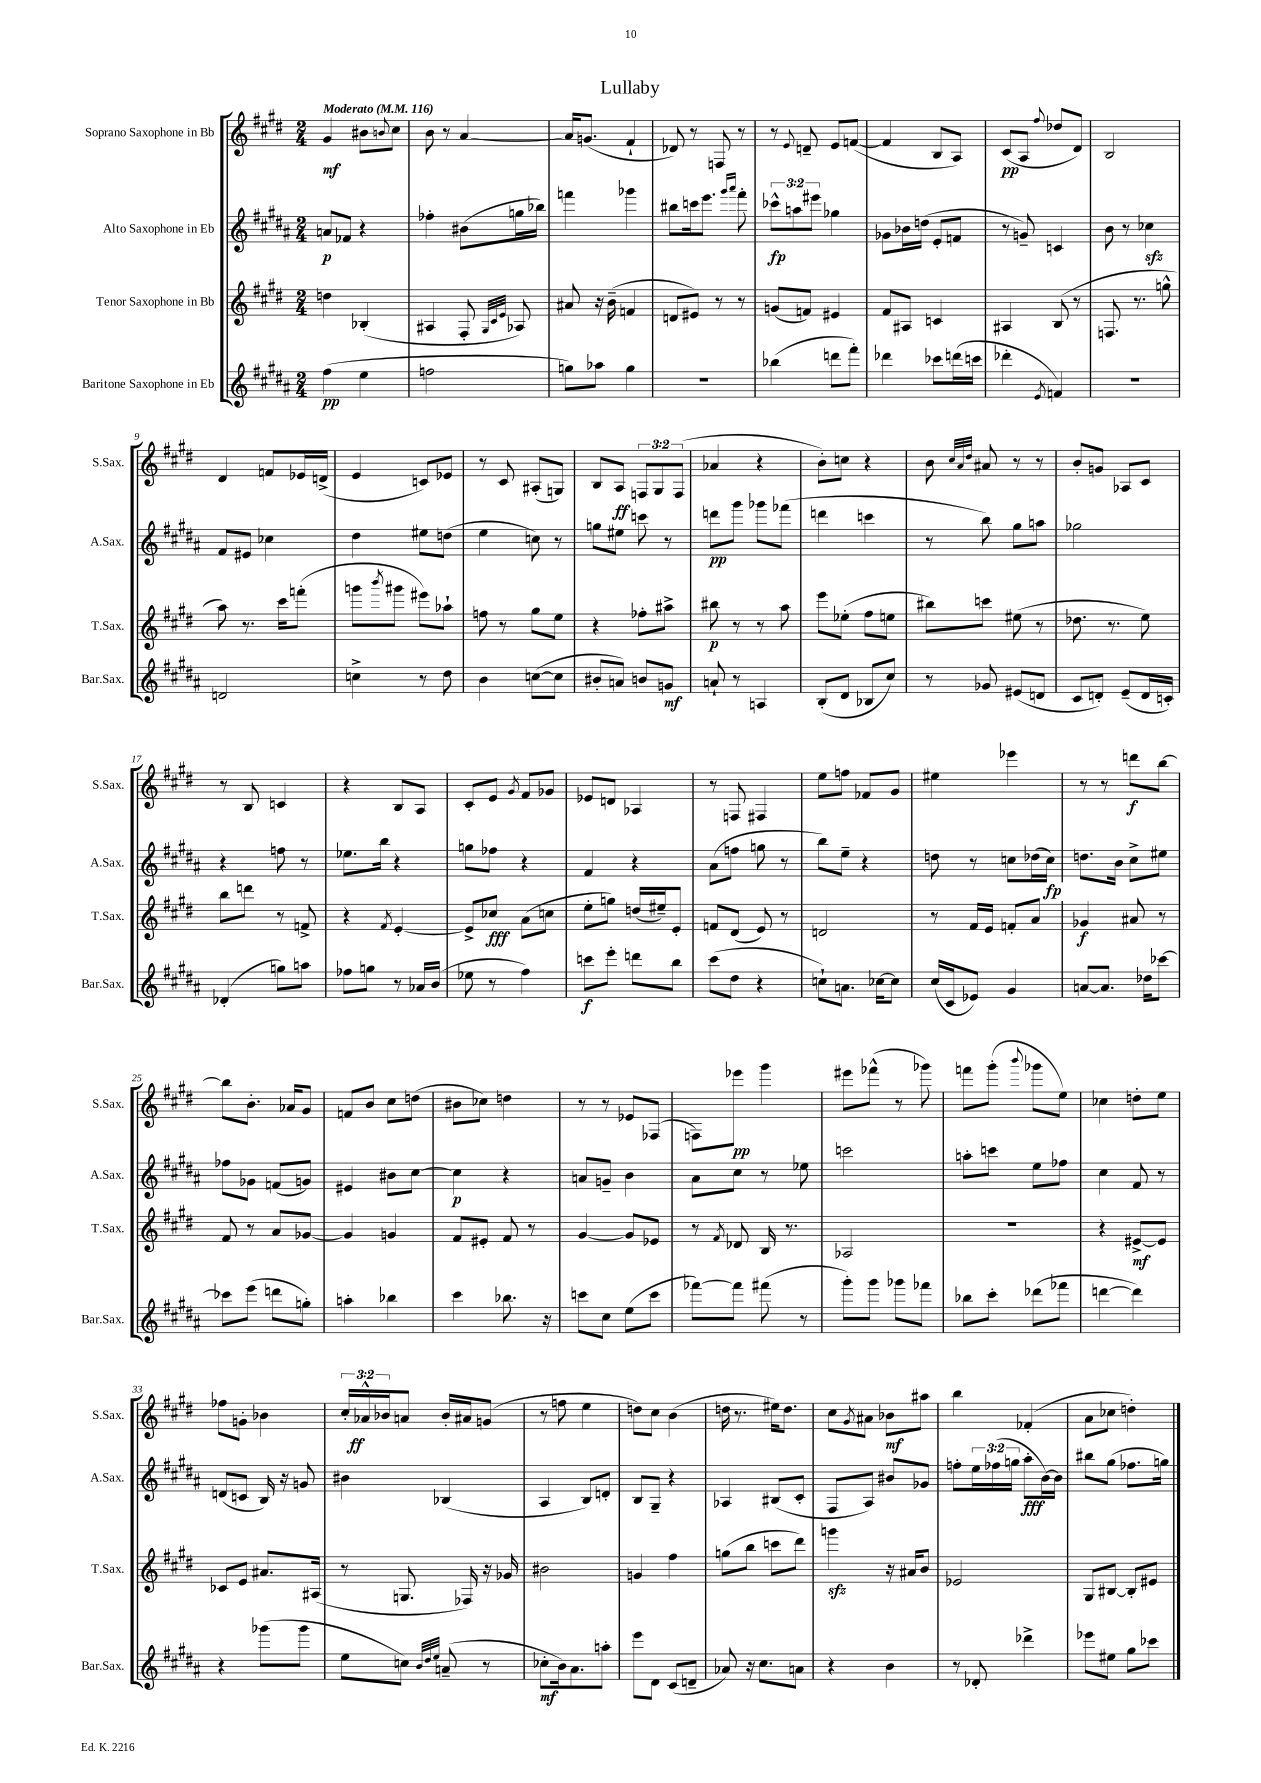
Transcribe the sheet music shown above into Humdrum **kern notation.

**kern	**dynam	**kern	**dynam	**kern	**dynam	**kern	**dynam
*part4	*part4	*part3	*part3	*part2	*part2	*part1	*part1
*staff4	*staff4	*staff3	*staff3	*staff2	*staff2	*staff1	*staff1
*I"Baritone Saxophone in Eb	*	*I"Tenor Saxophone in Bb	*	*I"Alto Saxophone in Eb	*	*I"Soprano Saxophone in Bb	*
*I'Bar.Sax.	*	*I'T.Sax.	*	*I'A.Sax.	*	*I'S.Sax.	*
*clefG2	*	*clefG2	*	*clefG2	*	*clefG2	*
*k[f#c#g#d#a#]	*	*k[f#c#g#d#]	*	*k[f#c#g#d#a#]	*	*k[f#c#g#d#]	*
*M2/4	*	*M2/4	*	*M2/4	*	*M2/4	*
*MM116	*	*MM116	*	*MM116	*	*MM116	*
=1	=1	=1	=1	=1	=1	=1	=1
!	!	!	!	!	!	!LO:TX:a:B:t=Moderato	!
(4ff#\	pp	4ddn\	.	8an/L	p	4g#/	mf
.	.	.	.	8f-X/J	.	.	.
4ee\	.	(4B-X'/	.	4r	.	8b#X\L	.
.	.	.	.	.	.	8qqbn/	.
.	.	.	.	.	.	8cc#\J	.
=2	=2	=2	=2	=2	=2	=2	=2
2ffn\	.	4A#X/	.	4ff-X'\	.	8b\	.
.	.	.	.	.	.	8r	.
.	.	8F#'/	.	(8b#X\L	.	[4a/	.
.	.	32qqG#/LLL	.	.	.	.	.
.	.	32qqc#/	.	.	.	.	.
.	.	32qqe/JJJ	.	.	.	.	.
.	.	8A-X/)	.	16ggn\L	.	.	.
.	.	.	.	16bb-X\JJ)	.	.	.
=3	=3	=3	=3	=3	=3	=3	=3
8ggn\L)	.	8a#X/	.	4fffn\	.	16a/KL]	.
.	.	.	.	.	.	(8.gn/J	.
8aa-X\J	.	16r	.	.	.	.	.
.	.	(16b~\	.	.	.	.	.
4gg\	.	4fn/	.	4ggg-X\	.	4f#`/	.
=4	=4	=4	=4	=4	=4	=4	=4
2r	.	8dn/L	.	8bb#X\L	.	8d-X/)	.
.	.	8e#X/J)	.	16cccn\k	.	8r	.
.	.	.	.	8.eee\J	.	.	.
.	.	8r	.	.	.	8Fn/	.
.	.	.	.	16qqggg#/LL	.	.	.
.	.	.	.	16qqaaa#/JJ	.	.	.
.	.	8r	.	8fff#'\	.	8r	.
=5	=5	=5	=5	=5	=5	=5	=5
(4bb-X\	.	(8gn/L	.	12ccc-X^^\L	fp	8r	.
.	.	.	.	12aan\	.	.	.
.	.	.	.	.	.	8qqe/	.
.	.	8fn/J)	.	.	.	8dn~/	.
.	.	.	.	12eee#X\J	.	.	.
8dddn\L	.	4e#X/	.	4gg-X\	.	8e/L	.
8fff#'\J)	.	.	.	.	.	([8fn/J	.
=6	=6	=6	=6	=6	=6	=6	=6
4ddd-X\	.	8f#/L	.	8g-X\L	.	4f/]	.
.	.	8A#X/J	.	16b-X\L	.	.	.
.	.	.	.	(16ddn\JJ	.	.	.
8ccc-X\L	.	4cn/	.	8e'/L	.	8B/L	.
(16dddn\L	.	.	.	8fn/J	.	8A/J)	.
16cccn\JJ	.	.	.	.	.	.	.
=7	=7	=7	=7	=7	=7	=7	=7
4ddd-X'\	.	4A#X/	.	8r	.	(8c#/L	pp
.	.	.	.	8gn~/)	.	8A/J	.
8qe/	.	.	.	.	.	8qqff#/	.
4fn/)	.	(8B/	.	4cn/	.	8dd-X/L	.
.	.	8r	.	.	.	8d#/J)	.
=8	=8	=8	=8	=8	=8	=8	=8
2r	.	8.Fn/	.	8b\	.	2B/	.
.	.	.	.	8r	.	.	.
.	.	8.r	.	.	.	.	.
.	.	.	.	4cc-Xzz\	.	.	.
.	.	8ggn^^\	.	.	.	.	.
!!LO:LB:g=z
=9	=9	=9	=9	=9	=9	=9	=9
2dn/	.	8aa\)	.	8f#/L	.	4d#/	.
.	.	8.r	.	8e#X/J	.	.	.
.	.	.	.	4cc-X\	.	8fn/L	.
.	.	16ccc#\KL	.	.	.	.	.
.	.	(8fffn'\J	.	.	.	16e-X/L	.
.	.	.	.	.	.	(16dn^/JJ	.
=10	=10	=10	=10	=10	=10	=10	=10
4ccn^\	.	8gggn\L	.	4dd#\	.	4e/	.
.	.	8qbbb/	.	.	.	.	.
.	.	8ggg#X\J	.	.	.	.	.
8r	.	8eee#X\L)	.	8ee#X\L	.	8cn/L)	.
8dd#\	.	8aa-X`\J	.	(8ddn\J	.	8e-X/J	.
=11	=11	=11	=11	=11	=11	=11	=11
4b\	.	8ffn\	.	4ee\	.	8r	.
.	.	8r	.	.	.	8c#/	.
([8ccn\L	.	8gg#\L	.	8ccn\)	.	(8A#X'/L	.
8cc\J]	.	8ee\J	.	8r	.	8Gn/J)	.
=12	=12	=12	=12	=12	=12	=12	=12
8b#X'/L	.	4r	.	8ggn\L	.	8B/L	.
8an/J)	.	.	.	8ee#X\J	.	8A/J	ff
8bn/L	.	8ff-X'\L	.	8cccn\	.	12Fn/L	.
.	.	.	.	.	.	12G#/	.
8gn/J	mf	8aa#X^\J	.	8r	.	.	.
.	.	.	.	.	.	(12F/J	.
=13	=13	=13	=13	=13	=13	=13	=13
8an`/	.	8bb#X\	p	8dddn\L	pp	4a-X/	.
8r	.	8r	.	8ggg#\J	.	.	.
4An/	.	8r	.	8ggg-X\L	.	4r	.
.	.	8aa\	.	(8fff-X\J	.	.	.
=14	=14	=14	=14	=14	=14	=14	=14
(8B'/L	.	8eee\L	.	4dddn\	.	8b'\L)	.
8d#/J	.	(8ee-X'\J	.	.	.	8ccn\J	.
8B-X/L	.	8ff#\L	.	4cccn\	.	4r	.
8cc#/J)	.	8een\J	.	.	.	.	.
=15	=15	=15	=15	=15	=15	=15	=15
8r	.	8bb#X\L)	.	8r	.	8b\	.
.	.	.	.	.	.	32qqcc#/LLL	.
.	.	.	.	.	.	32qqa/	.
.	.	.	.	.	.	32qqdd#/JJJ	.
8g-X/	.	8cccn\J	.	8bb\)	.	8a#X/	.
(8e#X/L	.	(8ee#X\	.	8gg#\L	.	8r	.
8dn/J	.	8r	.	8aan\J	.	8r	.
=16	=16	=16	=16	=16	=16	=16	=16
8c#/L	.	8.dd-X\	.	2gg-X\	.	8b'/L	.
8dn'/J)	.	.	.	.	.	8gn/J	.
.	.	8.r	.	.	.	.	.
(8e~/L	.	.	.	.	.	8A-X/L	.
16d/L	.	8ee\)	.	.	.	8c#/J	.
16cn'/JJ)	.	.	.	.	.	.	.
!!LO:LB:g=z
=17	=17	=17	=17	=17	=17	=17	=17
(4d-X'/	.	8bb\L	.	4r	.	8r	.
.	.	8dddn\J	.	.	.	8B/	.
8ggn\L)	.	8r	.	8ffn\	.	4cn/	.
8aan\J	.	8fn^/	.	8r	.	.	.
=18	=18	=18	=18	=18	=18	=18	=18
8ff-X\L	.	4r	.	8.ee-X\L	.	4r	.
8ggn\J	.	.	.	.	.	.	.
.	.	.	.	16bb\Jk	.	.	.
.	.	8qf#/	.	.	.	.	.
8r	.	[4e'/	.	4r	.	8B/L	.
16a-X/LL	.	.	.	.	.	8A/J	.
(16b/JJ	.	.	.	.	.	.	.
=19	=19	=19	=19	=19	=19	=19	=19
8ee-X\	.	8e^/L]	.	8ggn\L	.	8c#'/L	.
8r	.	8cc-X/J	fff	8ff-X\J	.	8e/J	.
.	.	.	.	.	.	8qg#/	.
4ff#\)	.	(8a\L	.	4r	.	8f#/L	.
.	.	8ccn\J	.	.	.	8g-X/J	.
=20	=20	=20	=20	=20	=20	=20	=20
8cccn\L	f	8ee'\L	.	4f#/	.	8e-X/L	.
8eee'\J	.	8ggn\J)	.	.	.	8dn/J	.
8dddn\L	.	(16ddn/LL	.	4r	.	4A-X/	.
.	.	16ee#X~/J)	.	.	.	.	.
8bb\J	.	8e'/J	.	.	.	.	.
=21	=21	=21	=21	=21	=21	=21	=21
(8ccc#\L	.	8fn/L	.	(8a#\L	.	8r	.
8dd#\J	.	(8d#/J	.	8ffn\J	.	8Fn/	.
4r	.	8e/)	.	8ggn\	.	4F#X/	.
.	.	8r	.	8r	.	.	.
=22	=22	=22	=22	=22	=22	=22	=22
8ccn`\L)	.	2dn/	.	8bb\L)	.	8ee\L	.
8.an\J	.	.	.	8ee~\J	.	8ffn\J	.
.	.	.	.	4r	.	8f-X/L	.
[16cc-X\KL	.	.	.	.	.	.	.
8cc-\J]	.	.	.	.	.	8g#/J	.
=23	=23	=23	=23	=23	=23	=23	=23
(16cc#/LL	.	8r	.	8ddn\	.	4ee#X\	.
16c#/J	.	.	.	.	.	.	.
8e-X/J)	.	16f#/LL	.	8r	.	.	.
.	.	16e/JJ	.	.	.	.	.
4g#/	.	8fn'/L	.	8ccn\L	.	4eee-X\	.
.	.	8a/J	.	(16dd-X\L	.	.	.
.	.	.	.	16cc\JJ)	fp	.	.
=24	=24	=24	=24	=24	=24	=24	=24
[8an/L	.	4g-X/	f	8.ddn\L	.	8r	.
8.a/J]	.	.	.	.	.	8r	.
.	.	.	.	16b\Jk	.	.	.
.	.	8a#X/	.	8cc#^\L	.	8dddn\L	f
16dd-X\KL	.	.	.	.	.	.	.
[8ccc-X\J	.	8r	.	8ee#X\J	.	[8bb\J	.
!!LO:LB:g=z
=25	=25	=25	=25	=25	=25	=25	=25
8ccc-X\L]	.	8f#/	.	8ff-X\L	.	8bb\L]	.
(8eee\J	.	8r	.	8g-X\J	.	8.b'\J	.
8dddn\L	.	8a/L	.	(8fn/L	.	.	.
.	.	.	.	.	.	16a-X/KL	.
8ggn'\J)	.	[8g-X/J	.	8gn/J)	.	8g#/J	.
=26	=26	=26	=26	=26	=26	=26	=26
4aan'\	.	4g-/]	.	4e#X/	.	8fn/L	.
.	.	.	.	.	.	8b/J	.
4bb-X\	.	4gn/	.	8b#X\L	.	8cc#\L	.
.	.	.	.	[8cc#\J	.	(8ddn\J	.
=27	=27	=27	=27	=27	=27	=27	=27
4ccc#\	.	8f#/L	.	4cc#\]	p	8b#X\L	.
.	.	8e#X'/J	.	.	.	8cc-X\J)	.
8.bb-X\	.	8f#/	.	4r	.	4ddn\	.
.	.	8r	.	.	.	.	.
16r	.	.	.	.	.	.	.
=28	=28	=28	=28	=28	=28	=28	=28
8cccn\L	.	[4g#/	.	8an/L	.	8r	.
8cc#\J	.	.	.	8gn~/J	.	8r	.
(8ee\L	.	8g#/L]	.	4b\	.	8e-X/L	.
8ccc\J	.	8e-X/J	.	.	.	(8F-X/J	.
=29	=29	=29	=29	=29	=29	=29	=29
[8fff-X\L)	.	8r	.	8a#\L	.	8Fn\L)	.
.	.	8qf#/	.	.	.	.	.
8fff-\J]	.	8d-X/	.	8cc#\J	.	8eee-X\J	pp
(8fff#X\	.	16B/	.	8r	.	4ggg#\	.
.	.	8.r	.	.	.	.	.
8r	.	.	.	8ee-X\	.	.	.
=30	=30	=30	=30	=30	=30	=30	=30
8ggg#'\L)	.	2A-X/	.	2cccn\	.	8eee#X\L	.
8ggg#\J	.	.	.	.	.	(8fff-X^^\J	.
8ggg-X\L	.	.	.	.	.	8r	.
8fff-X\J	.	.	.	.	.	8ggg-X\)	.
=31	=31	=31	=31	=31	=31	=31	=31
8bb-X\L	.	2r	.	8aan'\L	.	8fffn\L	.
8ccc#'\J	.	.	.	8cccn\J	.	(8ggg#'\J	.
.	.	.	.	.	.	8qqbbb/	.
(8ddd-X\L	.	.	.	8ee\L	.	8ggg-X\L	.
8fff-X\J	.	.	.	8ff-X\J	.	8ee\J)	.
=32	=32	=32	=32	=32	=32	=32	=32
[4dddn\	.	4r	.	4cc#\	.	4cc-X\	.
4ddd\])	.	[8e#X^/L	mf	8f#/	.	8ddn'\L	.
.	.	8e#/J]	.	8r	.	8ee\J	.
!!LO:LB:g=z
=33	=33	=33	=33	=33	=33	=33	=33
4r	.	8c-X/L	.	(8dn/L	.	8ff-X\L	.
.	.	8e/J	.	8cn/J	.	8gn'\J	.
(8ggg-X\L	.	8.a#X/L	.	16B/)	.	4b-X\	.
.	.	.	.	16r	.	.	.
8ggg-\J	.	.	.	8gn/	.	.	.
.	.	(16A#X/Jk	.	.	.	.	.
=34	=34	=34	=34	=34	=34	=34	=34
8ee\L	.	8r	.	4b#X\	.	24cc#'/LL	.
.	.	.	.	.	.	24a-X^^/	ff
.	.	.	.	.	.	24b-X/J	.
8ccn\J)	.	8.Gn/	.	.	.	8an/J	.
32qqb/LLL	.	.	.	.	.	.	.
32qqdd#/	.	.	.	.	.	.	.
32qqee/JJJ	.	.	.	.	.	.	.
(8an~/	.	.	.	(4B-X/	.	16b-'/LL	.
.	.	16F-X/)	.	.	.	16a#X/J	.
8r	.	16r	.	.	.	(8gn/J	.
.	.	16g-X/	.	.	.	.	.
=35	=35	=35	=35	=35	=35	=35	=35
8cc-X'\L	mf	2b#X\	.	4A#/	.	8r	.
16b\k)	.	.	.	.	.	8ffn\	.
8.a#\	.	.	.	.	.	.	.
.	.	.	.	8B/L)	.	4ee\	.
8aan'\J	.	.	.	8dn'/J	.	.	.
=36	=36	=36	=36	=36	=36	=36	=36
8eee\L	.	4gn/	.	8B/L	.	8ddn\L)	.
8d#\J	.	.	.	8G#~/J	.	8cc#\J	.
(8c#/L	.	4ff#\	.	4r	.	(4b\	.
8dn~/J	.	.	.	.	.	.	.
=37	=37	=37	=37	=37	=37	=37	=37
8a-X/)	.	(8ggn\L	.	4A-X/	.	16ddn\	.
.	.	.	.	.	.	8.r	.
16r	.	8bb\J	.	.	.	.	.
8.cc#\L	.	.	.	.	.	.	.
.	.	8cccn\L	.	(8B#X/L	.	16ee#X\KL)	.
.	.	.	.	.	.	8.dd\J	.
8an\J	.	8ddd#\J)	.	8c#'/J	.	.	.
=38	=38	=38	=38	=38	=38	=38	=38
4r	.	4gggnzz\	.	8F#/L	.	8cc#\L	.
.	.	.	.	.	.	8qg#/	.
.	.	.	.	8A#/J)	.	8a#X\J	.
4b\	.	16r	.	8b#X/L	.	8b-X\L	mf
.	.	16a#X/KL	.	.	.	.	.
.	.	8b/J	.	8g-X/J	.	8aa#X\J	.
=39	=39	=39	=39	=39	=39	=39	=39
8r	.	2e-X/	.	8ffn'\L	.	4bb\	.
8d-X'/	.	.	.	24ee\L	.	.	.
.	.	.	.	(24ff-X\	.	.	.
.	.	.	.	24ggn\JJ	.	.	.
4ddd-X^\	.	.	.	8aa#'\L	fff	(4f-X'/	.
.	.	.	.	[16b\L)	.	.	.
.	.	.	.	16b\JJ]	.	.	.
=40	=40	=40	=40	=40	=40	=40	=40
8eee-X\L	.	8G#/L	.	8bb#X\L	.	8a\L	.
8ee#X\J	.	[8B#X/J	.	(8gg#\J	.	8cc-X\J	.
8gg#\L	.	8B#'/L]	.	8.ff-X\L	.	4ddn'\)	.
8ccc-X\J	.	8e#X/J	.	.	.	.	.
.	.	.	.	16ggn\Jk)	.	.	.
==	==	==	==	==	==	==	==
*-	*-	*-	*-	*-	*-	*-	*-
